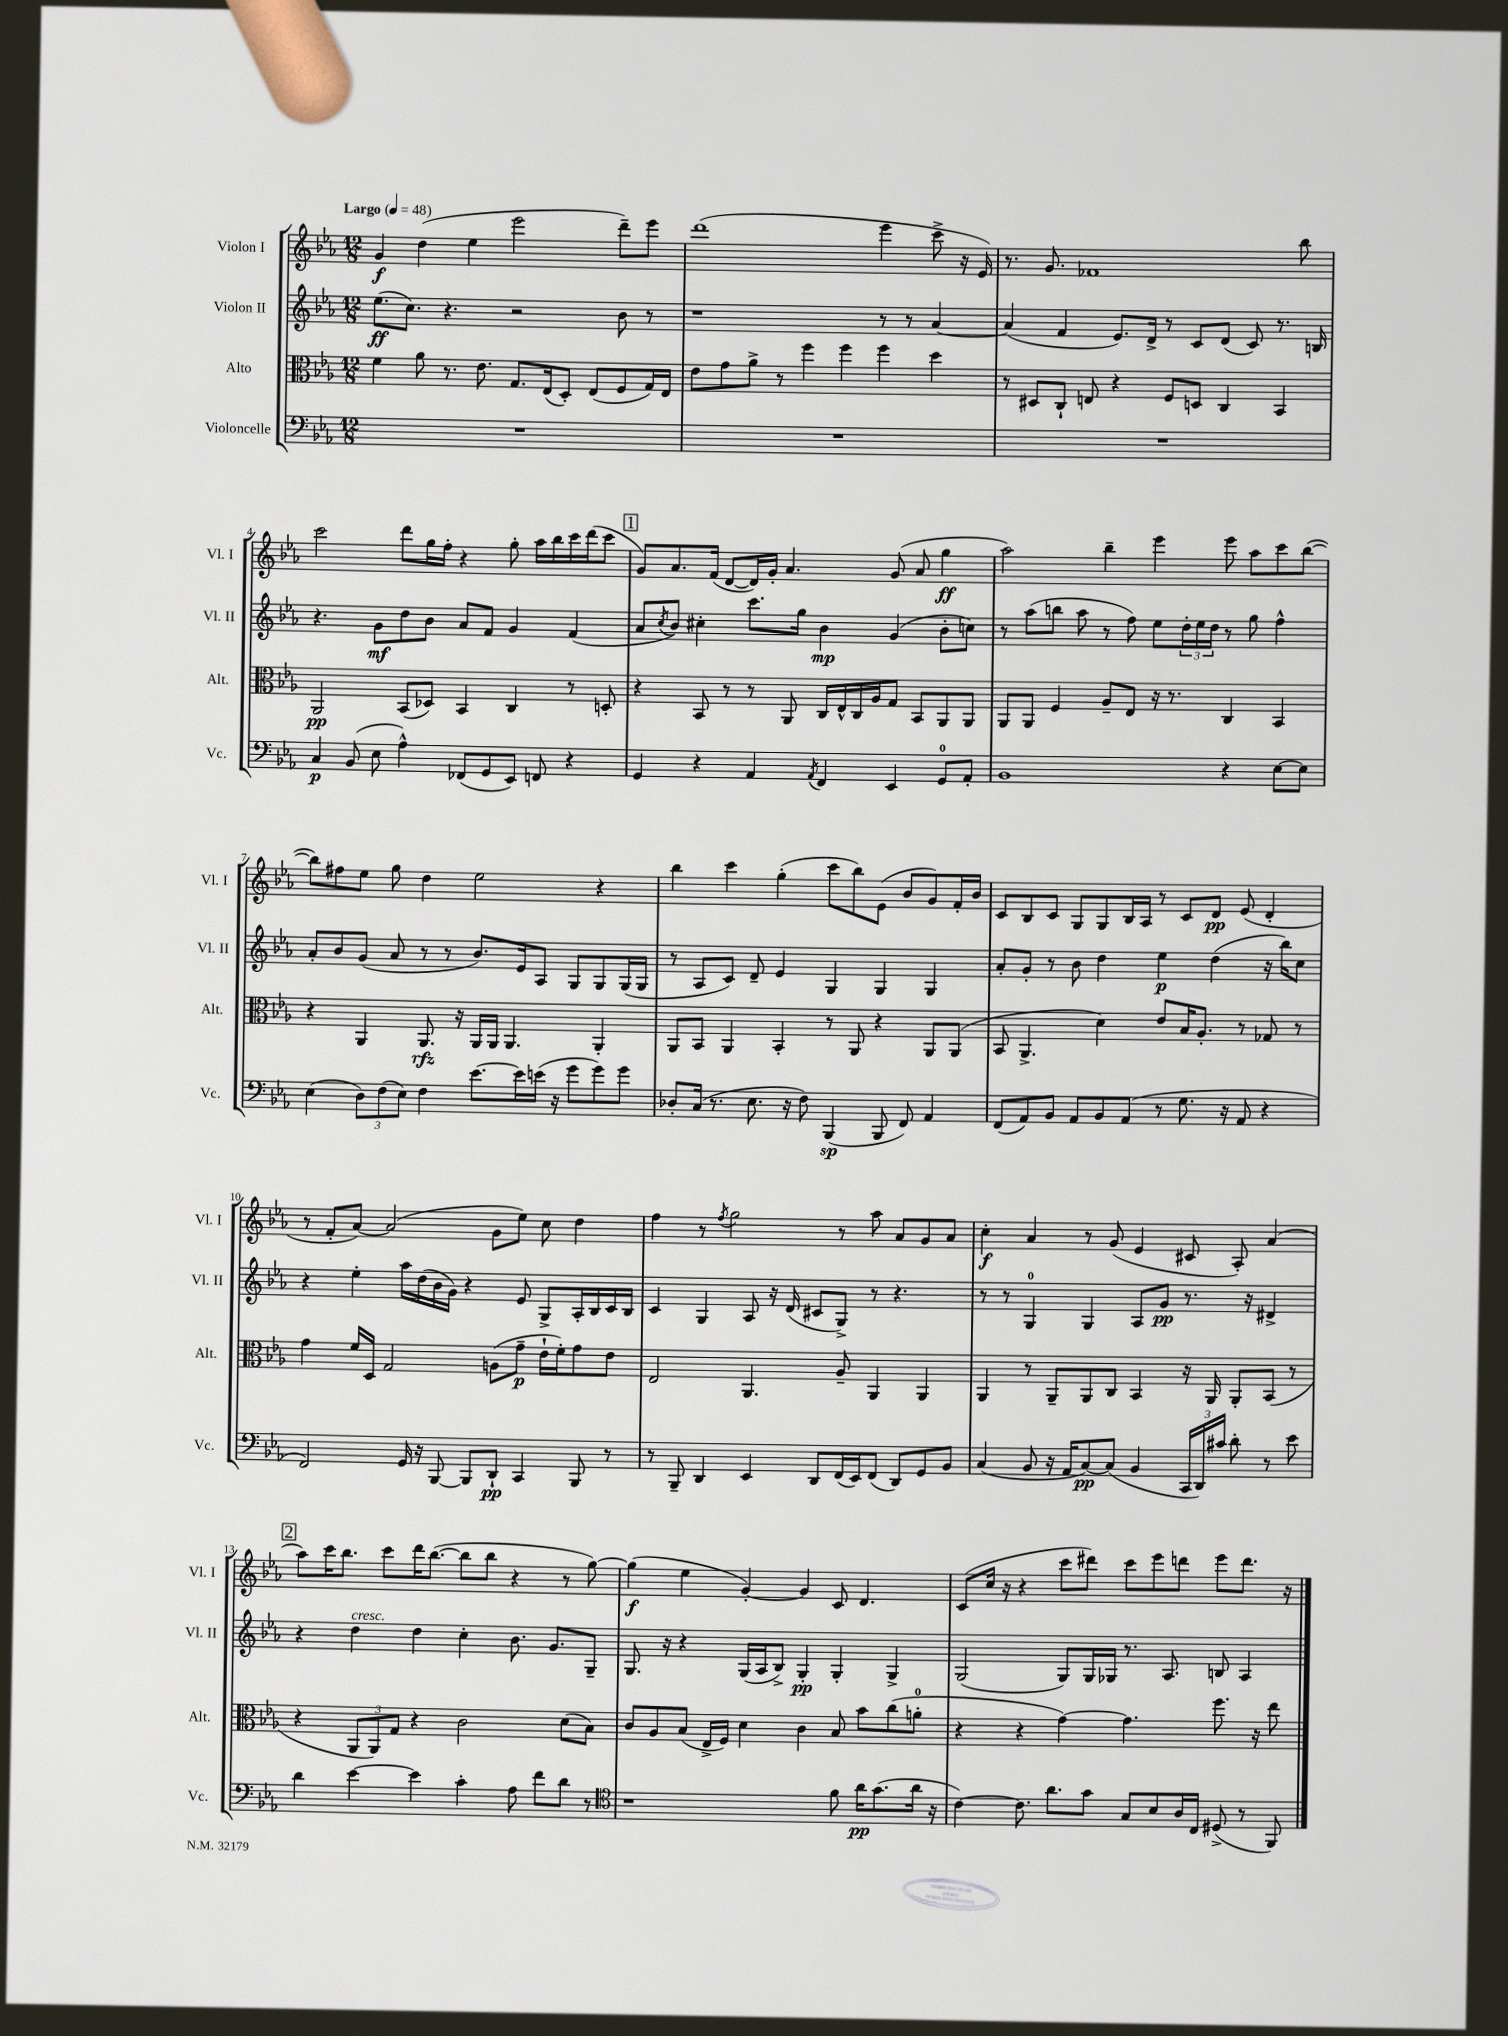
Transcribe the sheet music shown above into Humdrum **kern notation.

**kern	**kern	**kern	**kern
*staff4	*staff3	*staff2	*staff1
*clefF4	*clefC3	*clefG2	*clefG2
*k[b-e-a-]	*k[b-e-a-]	*k[b-e-a-]	*k[b-e-a-]
*M12/8	*M12/8	*M12/8	*M12/8
*MM48	*MM48	*MM48	*MM48
1.r	4f	(8.ee-	4g
.	.	8.cc)	.
.	8a-	.	(4dd
.	8.r	4.r	.
.	.	.	4ee-
.	8.e-	.	.
.	8.G	2r	2eee-
.	(16E-	.	.
.	8D')	.	.
.	(8E-	.	.
.	8F	8b-	8ddd~)
.	16G)	8r	8eee-
.	16E-	.	.
=	=	=	=
1.r	8e-	1r	(1ddd
.	8g	.	.
.	8a-^	.	.
.	8r	.	.
.	4ff	.	.
.	4ff	.	.
.	4ff	8r	4eee-
.	.	8r	.
.	4dd	[4a-	8ccc^
.	.	.	16r
.	.	.	16e-)
=	=	=	=
1.r	8r	(4a-]	8.r
.	8D#	.	.
.	.	.	8.g
.	8C`	4f	.
.	8E	.	1f-
.	4r	8.e-)	.
.	.	16d^	.
.	8F	8r	.
.	8D	8c	.
.	4C	(8d	.
.	.	8c)	.
.	4BB-	8.r	.
.	.	.	8bb-
.	.	16B	.
=	=	=	=
4C	2AA-	4.r	2ccc
(8BB-	.	.	.
8E-	.	8g	.
4A-^^)	(8BB-	8dd	8ddd
.	8D-)	8b-	16gg
.	.	.	16ff'
(8FF-	4BB-	8a-	4r
8GG	.	8f	.
8EE-)	4C	4g	8gg'
8FF	.	.	16aa-
.	.	.	16bb-
4r	8r	(4f	16ccc
.	.	.	(16ddd
.	8D'	.	8ccc
=	=	=	=
4GG	4r	8a-	8g)
.	.	8qcc	.
.	.	8b-)	8.a-
4r	8BB-	4cc#'	.
.	.	.	(16f
.	8r	.	[8d
4AA-	8r	8.ccc	16d])
.	.	.	16g'
.	8AA-	.	4.a-
.	.	16gg	.
8qAA-	.	.	.
4FF	16C	4b-	.
.	16E-^^	.	.
.	16C	.	.
.	16A-	.	.
4EE-	8G	(4g	(8g
.	8BB-	.	8a-
8GG	8AA-	8b-'	4gg
8AA-'	8AA-	8cc)	.
=	=	=	=
1BB-	8AA-	8r	2aa-)
.	8AA-	(8aa-	.
.	4F	8bb	.
.	.	8aa-	.
.	8A-~	8r	4bb-~
.	8E-	8ff)	.
.	16r	8ee-	4eee-
.	8.r	.	.
.	.	24dd'	.
.	.	24ee-	.
.	.	24dd	.
4r	4C	8r	8eee-
.	.	8gg	8aa-
[8E-	4BB-	4ff^^	8ccc
8E-]	.	.	([8bb-
=	=	=	=
(4E-	4r	8a-'	8bb-])
.	.	8b-	8ff#
12D)	4AA-	(8g	8ee-
(12F	.	.	.
.	.	8a-	8gg
12E-)	.	.	.
4F	8.AA-	8r	4dd
.	.	8r	.
.	16r	.	.
[8.e-	16AA-	8.b-)	2ee-
.	16AA-	.	.
.	4.AA-	.	.
16e-]	.	16e-	.
(16e	.	8A-	.
16r	.	.	.
8g	.	8G	.
8g)	4AA-'	8G	4r
8g	.	(16G	.
.	.	16G	.
=	=	=	=
8D-'	8AA-	8r	4bb-
(16C	8BB-	8A-	.
8.r	.	.	.
.	4AA-	8c)	4ccc
8.E-	.	8d~	.
.	4BB-'	4e-	(4gg'
16r	.	.	.
8F)	.	.	.
(4BBB-	8r	4G	8ccc
.	8AA-	.	8bb-)
8BBB-	4r	4G	(8e-
8FF)	.	.	8b-
4AA-	8AA-	4G	8g)
.	(8AA-	.	16f'
.	.	.	16b-
=	=	=	=
(8FF	8BB-	8a-'	8c
8AA-)	4.AA-^	8g'	8B-
8BB-	.	8r	8c
8AA-	.	8b-	8G
8BB-	4d)	4dd	8G
(8AA-	.	.	16B-
.	.	.	16A-
8r	8e-	4ee-	8r
8.G	16B-	.	8c
.	8.A-'	.	.
.	.	(4dd	8d
16r	.	.	.
8AA-	8r	.	(8e-
4r	8G-	16r	4d'
.	.	16bb-)	.
.	8r	8cc	.
=	=	=	=
2FF)	4g	4r	8r
.	.	.	8f'
.	16f	4ee-'	[8a-)
.	16D	.	.
.	2G	.	(2a-]
16GG	.	16aa-	.
16r	.	(16dd	.
[8BBB-	.	16b-	.
.	.	16g)	.
8BBB-]	.	4r	.
8DD`	(8A	.	8g
4CC	8g~	8e-	8ee-)
.	16e-`	8G^	8cc
.	16f')	.	.
8BBB-	8g	16A-'	4dd
.	.	16B-	.
8r	8e-	16c	.
.	.	16B-	.
=	=	=	=
8r	2E-	4c	4ff
8BBB-~	.	.	.
4DD	.	4G	8r
.	.	.	8qff
.	.	.	2gg
4EE-	4.AA-	8A-	.
.	.	16r	.
.	.	(16d	.
8DD	.	8c#	.
(16FF	8A-~	8G^)	8r
16EE-)	.	.	.
(8FF	4AA-	8r	8aa-
8DD)	.	4.r	8a-
8GG	4AA-	.	8g
8BB-	.	.	8a-
=	=	=	=
(4C	4AA-	8r	4cc'
.	.	8r	.
8BB-	8r	4G	4a-
16r	8AA-~	.	.
16AA-	.	.	.
[8C)	8AA-	4G	8r
(8C]	8C	.	(8g
4BB-	4BB-	8A-	4e-
.	.	8g	.
24CC	16r	8.r	8c#
24DD)	.	.	.
.	16AA-	.	.
24c#	.	.	.
8d'	8AA-'	.	8A-')
.	.	16r	.
8r	(8BB-	4d#^	(4a-
8e-	8r	.	.
=	=	=	=
4d	4r	4r	8aa-)
.	.	.	16ccc
.	.	.	8.bb-
[4e-	12AA-	4dd	.
.	12AA-)	.	.
.	.	.	8ccc
.	12G	.	.
4e-]	4r	4dd	16ddd
.	.	.	([8.bb-
4c'	2c	4cc'	8bb-]
.	.	.	8bb-
8A-	.	8.b-	4r
8f	.	.	.
.	.	8.g	.
8d	(8d	.	8r
8r	8B-)	8G~	[8gg)
=	=	=	=
*clefC4	*	*	*
1r	8c	8.G	(4gg]
.	8A-	.	.
.	.	16r	.
.	(8B-	4r	4ee-
.	16E-^	.	.
.	16F)	.	.
.	4d	(16G	[4g')
.	.	16A-	.
.	.	8B-^)	.
.	4c	4G'	4g]
8f	8B-	4G'	8c
16a-	8b-	.	4.d
(8.g	.	.	.
.	(8cc	4G^	.
16a-	8a'	.	.
16r	.	.	.
=	=	=	=
[4c)	4r	(2G	(8c
.	.	.	16cc
.	.	.	16r
8.c]	4r	.	4r
8.a-	.	.	.
.	[4g)	8G)	8ccc
8g	.	16G	8ddd#)
.	.	16G-	.
8G	4.g]	8.r	8ccc
8B-	.	.	8eee-
.	.	8.A-	.
16A-	.	.	8ddd
16C	.	.	.
(8D#^	8.ff	8B	8eee-
8r	.	4A-	8.ddd
.	16r	.	.
8FF)	8ee-	.	.
.	.	.	16r
==	==	==	==
*-	*-	*-	*-
